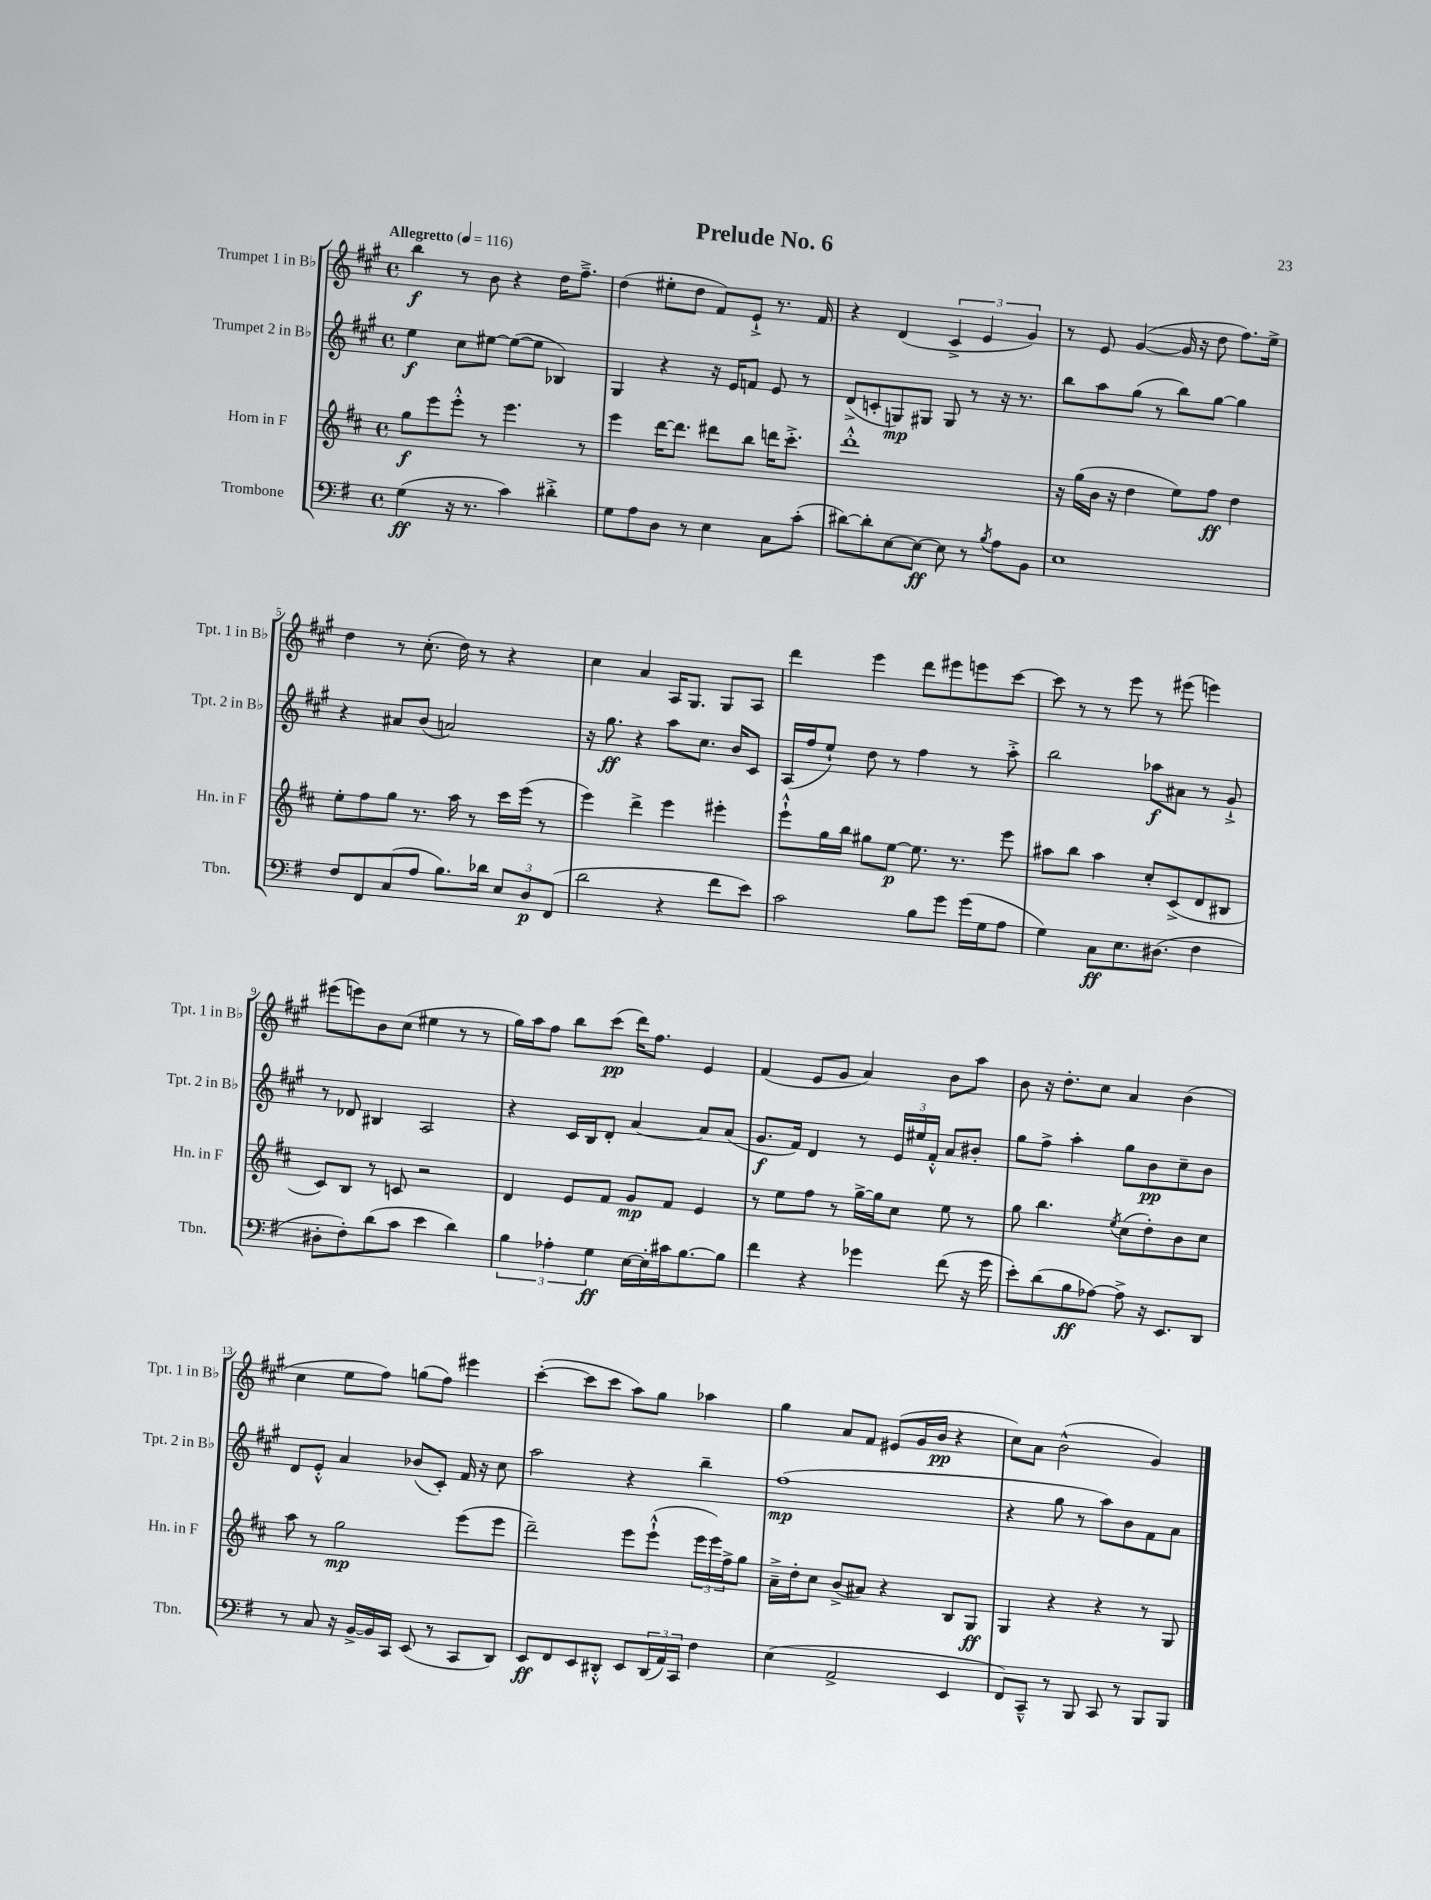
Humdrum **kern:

**kern	**kern	**kern	**kern
*staff4	*staff3	*staff2	*staff1
*clefF4	*clefG2	*clefG2	*clefG2
*k[f#]	*k[f#c#]	*k[f#c#g#]	*k[f#c#g#]
*M4/4	*M4/4	*M4/4	*M4/4
*met(c)	*met(c)	*met(c)	*met(c)
*MM116	*MM116	*MM116	*MM116
(4G	8gg	4ee	4bb
.	8eee	.	.
16r	8eee'^^	8cc#	8r
8.r	.	.	.
.	8r	[8ee#	8b
4c)	4.eee	(8ee#_	4r
.	.	8ee#]	.
4d#'^	.	4B-)	16dd
.	.	.	8.ff#~^
.	8r	.	.
=	=	=	=
8G	4eee	4G#	(4dd
8A	.	.	.
8D	[16ddd	4r	8ee#'
.	8.ddd]	.	.
8r	.	.	8dd
4E	8ddd#	16r	8f#)
.	.	16e	.
.	8bb	8f	8e`^
8C	16ddd	8e	8.r
.	8.ccc#'^	.	.
(8c'	.	8r	.
.	.	.	16f#
=	=	=	=
[8d#)	1ddd'^^	(8d^	4r
8d#']	.	8c'	.
[8E	.	8G)	(4d
8E_	.	8G#	.
8E]	.	8G#	6c#^
8r	.	8r	.
.	.	.	6e
8qB	.	.	.
8A	.	16r	.
.	.	8.r	.
.	.	.	6g#)
8BB	.	.	.
=	=	=	=
1E	16r	8bb	8r
.	(16gg	.	.
.	16b	8aa	8e
.	16r	.	.
.	4dd	(8gg#	([4g#
.	.	8r	.
.	8ee)	8bb)	16g#]
.	.	.	16r
.	8ff#	[8gg#	8dd
.	4dd	4gg#]	8.ff#)
.	.	.	16ee^
=	=	=	=
8F#	8ee'	4r	4dd
8FF#	8ff#	.	.
(8C	8gg	8a#	8r
8A	8.r	(8b	(8.cc#'
8.B)	.	2a)	.
.	16aa	.	16dd)
.	8r	.	8r
16d-	.	.	.
12E	16ccc#	.	4r
.	(16eee	.	.
12D	.	.	.
.	8r	.	.
(12FF#	.	.	.
=	=	=	=
2d	4eee)	16r	4cc#
.	.	8.gg#	.
.	4ddd^	4r	4a
4r	4eee	8aa	16A
.	.	.	8.G#
.	.	8.cc#	.
8f#	4eee#'	.	8G#
.	.	16b	.
8e)	.	8c#	8A
=	=	=	=
2c	8eee`^^	(16A	4ddd
.	.	16ff#	.
.	16gg	8ee`)	.
.	16bb	.	.
.	8gg#	8dd	4eee
.	[8ee	8r	.
8B	8.ee]	4ff#	8ddd
8g	.	.	8eee#
.	8.r	.	.
(16g	.	8r	8eee
16G	.	.	.
8A	8eee	8aa'^	[8ccc#
=	=	=	=
4G)	8aa#	2bb	8ccc#]
.	8bb	.	8r
8C	4aa#	.	8r
8.E	.	.	8eee
.	8cc#'	8aa-	8r
(8.D#	.	.	.
.	(8c#^	8a#	(8eee#
4F#	8d	8r	4eee)
.	8B#	8g#`^	.
=	=	=	=
8D#'	8c#)	8r	(8eee#
8F#')	8B	8d-	8eee)
(8d	8r	4B#	8b
8c	8c	.	(8cc#
4e	2r	2A	4ee#
4d)	.	.	8r
.	.	.	8r
=	=	=	=
6B	4d	4r	16gg#)
.	.	.	16aa
.	.	.	8ff#
6A-'	.	.	.
.	8e	16c#	8bb
.	.	16B	.
6G	.	.	.
.	8f#	8d'	(8ccc#
[16E	8g	[4a	16ddd)
16E']	.	.	8.ff#
16c#	8f#	.	.
[8.B	.	.	.
.	4e	8a]	4e
8B]	.	(8a	.
=	=	=	=
4f#	8r	8.g#	(4f#
.	8ee	.	.
.	.	16f#)	.
4r	8ff#	4d	8e
.	8r	.	8g#
4g-	[16gg^	8r	4a)
.	16gg]	.	.
.	8cc#	24e	.
.	.	24ee#	.
.	.	24f#'^^	.
(8f#	8ee	8a	8b
16r	8r	8b#'	8aa
16g-	.	.	.
=	=	=	=
8e')	8gg	8gg#	8b
(8d	4.bb	8ff#^	16r
.	.	.	8.dd'
8B	.	4aa'	.
[8A-)	.	.	8cc#
.	8qee	.	.
8A-^]	(8cc#	8gg#	4a
16r	8dd')	8b	.
8.EE	.	.	.
.	8b	8cc#~	(4b
8DD	8cc#	8b	.
=	=	=	=
8r	8aa	8d	4cc#
8C	8r	8e'^^	.
16r	2gg	4a	8ee
[16BB^	.	.	.
16BB]	.	.	8ff#)
16CC	.	.	.
(8EE	.	(8b-	(8gg
8r	.	8c#')	8ff#)
8CC	(8eee	16f#	4eee#
.	.	16r	.
8DD)	8eee	8cc#	.
=	=	=	=
8EE	2ddd~)	2aa	([4ccc#'
8FF#	.	.	.
8EE	.	.	8ccc#]
8DD#'^^	.	.	8ccc#
8EE	8eee	4r	8aa)
(24DD#	(8eee`^^	.	8gg#
24AA)	.	.	.
24CC	.	.	.
4F#	24eee	4bb~	4aa-
.	24eee)	.	.
.	24ff#^	.	.
.	8gg	.	.
=	=	=	=
(4E	16a~^	(1ff#	4gg#
.	16dd'	.	.
.	8cc#	.	.
2AA^	(8b^	.	8a
.	8a#)	.	8f#
.	4r	.	(8e#
.	.	.	16g#
.	.	.	16b
4EE	8B	.	4r
.	8G	.	.
=	=	=	=
8FF#)	4G	4r	8cc#)
8CC~^^	.	.	8a
8r	4r	8gg#	(2b^^
8BBB	.	8r	.
8CC	4r	8aa)	.
8r	.	8b	.
8BBB	8r	8f#	4g#)
8BBB	8G	8a	.
==	==	==	==
*-	*-	*-	*-
